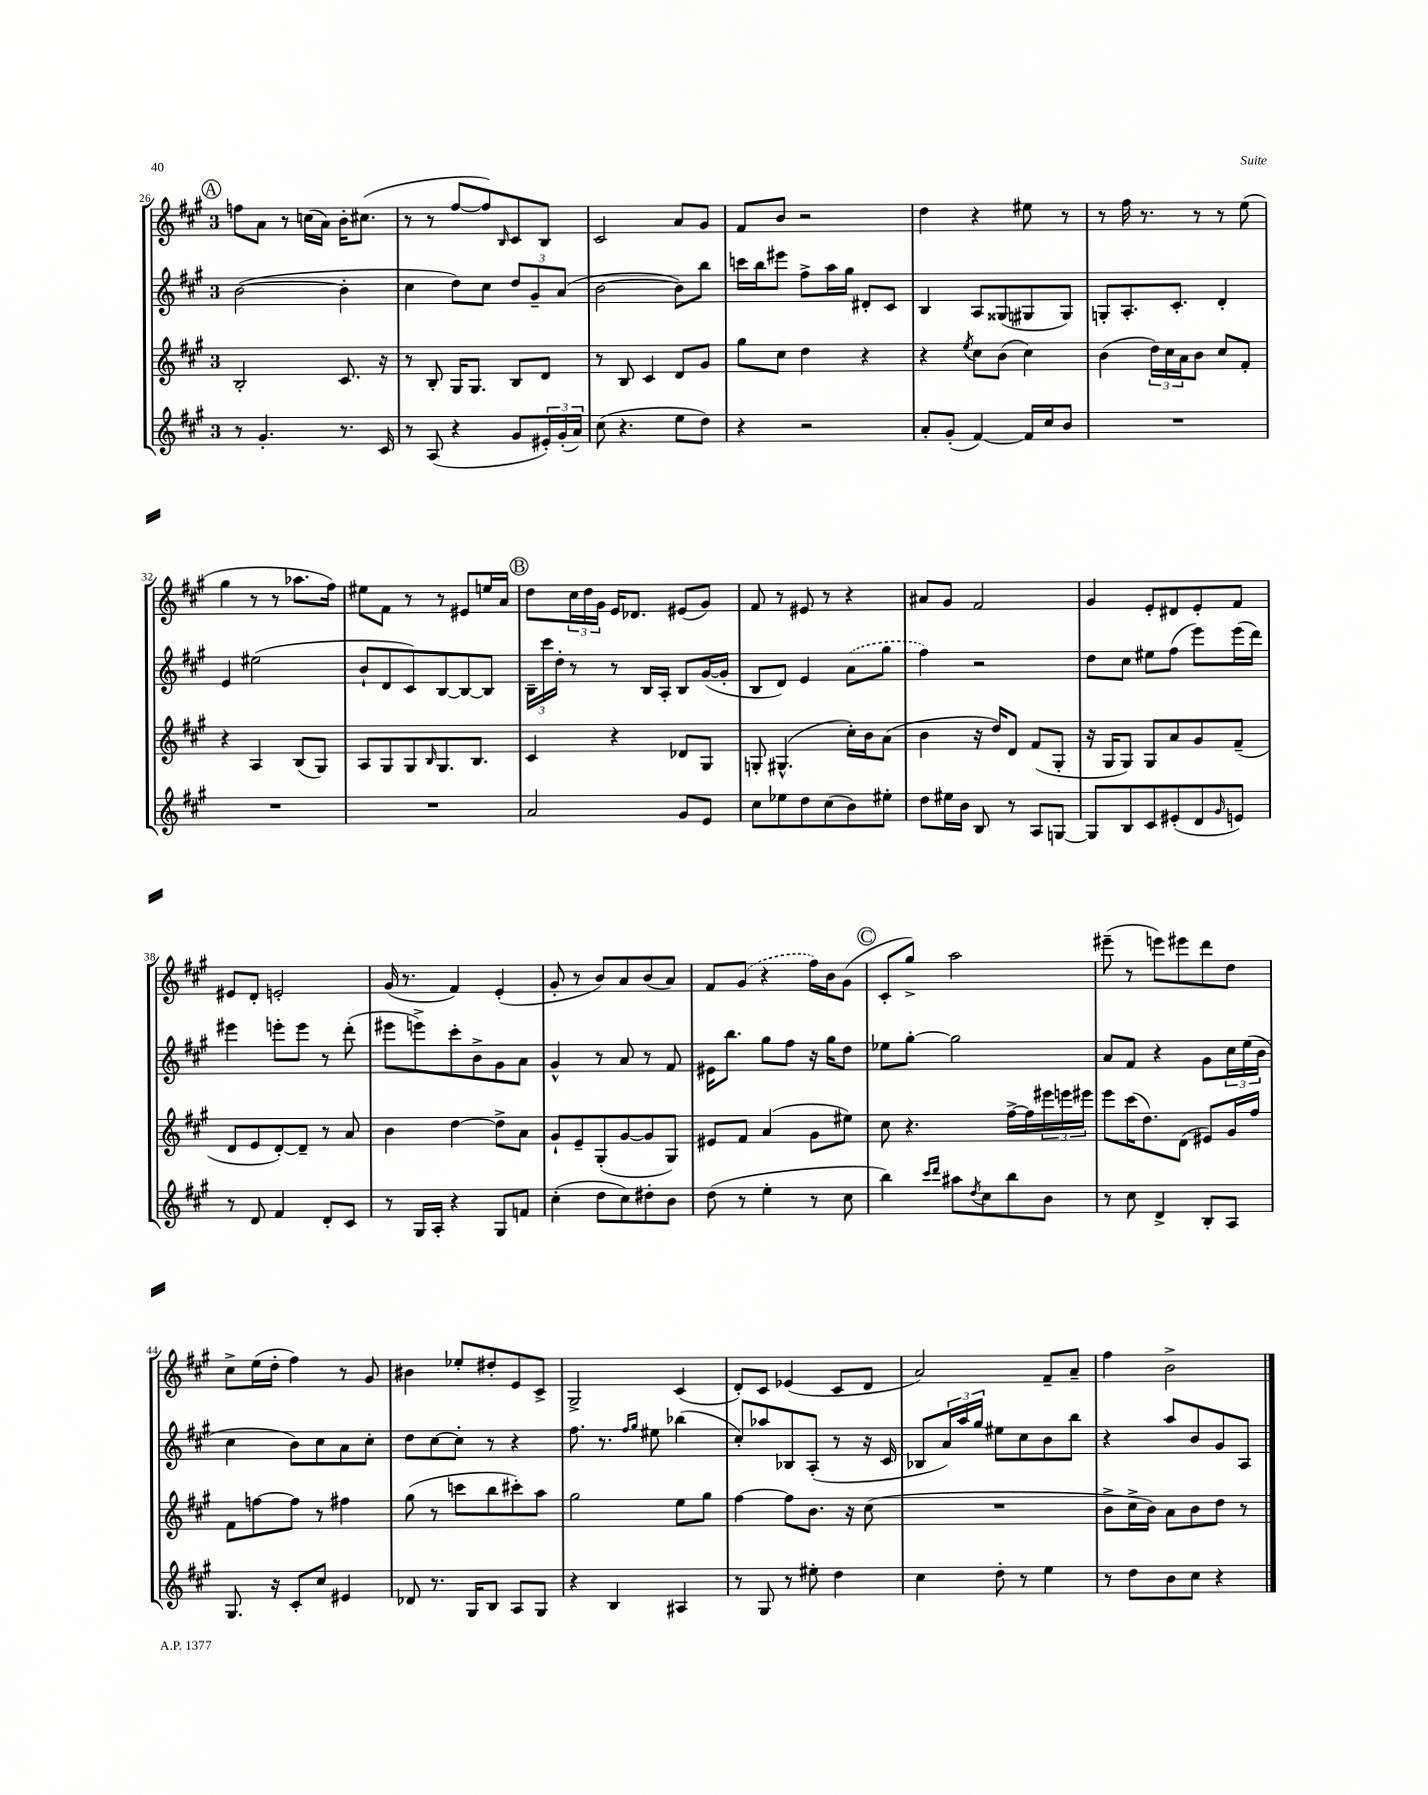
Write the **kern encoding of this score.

**kern	**kern	**kern	**kern
*staff4	*staff3	*staff2	*staff1
*clefG2	*clefG2	*clefG2	*clefG2
*k[f#c#g#]	*k[f#c#g#]	*k[f#c#g#]	*k[f#c#g#]
*M3/4	*M3/4	*M3/4	*M3/4
8r	2B'	([2b	8ff
4.g#'	.	.	8a
.	.	.	8r
.	.	.	(16cc
.	.	.	16a)
8.r	8.c#	4b']	16b'
.	.	.	(8.cc#
16c#	16r	.	.
=	=	=	=
8r	8r	4cc#	8r
(8A	8B'	.	8r
4r	16G#	8dd)	[8ff#
.	8.G#	.	.
.	.	8cc#	8ff#])
.	.	.	16qqB
8g#	8B	12dd	8c#
.	.	12g#~	.
24e#')	8d	.	8B
(24g#'	.	(12a	.
24a)	.	.	.
=	=	=	=
(8cc#	8r	[2b	2c#
4.r	8B	.	.
.	4c#	.	.
8ee	8d	8b])	8a
8dd)	8g#	8bb	8g#
=	=	=	=
4r	8gg#	16ccc	8f#
.	.	16bb	.
.	8cc#	8eee#	8b
2r	4dd	8ff#^	2r
.	.	16aa	.
.	.	16gg#	.
.	4r	8d#'	.
.	.	8c#	.
=	=	=	=
8a'	4r	4B	4dd
(8g#'	.	.	.
.	8qee	.	.
[4f#)	8cc#	8A	4r
.	(8b	(8G##	.
16f#]	4cc#)	8G#	8ee#
16cc#	.	.	.
8b	.	8G#)	8r
=	=	=	=
2.r	(4b	8G'	8r
.	.	8.A'	16ff#
.	.	.	8.r
.	24dd)	.	.
.	24cc#	.	.
.	.	8.c#'	.
.	24a	.	.
.	8b	.	8r
.	8cc#	4d'	8r
.	8f#'	.	(8ee
=	=	=	=
2.r	4r	4e	4gg#
.	4A	(2ee#	8r
.	.	.	8r
.	(8B	.	8.aa-
.	8G#)	.	.
.	.	.	16ff#)
=	=	=	=
2.r	8A	8b`	8ee#
.	8G#	8d	8f#
.	8G#	8c#)	8r
.	16qqB	.	.
.	8.G#	[8B	8r
.	.	8B_	8e#
.	8.B	.	.
.	.	8B]	16ee
.	.	.	16a
=	=	=	=
2a	4c#	24B~	8dd
.	.	24ccc#	.
.	.	24dd'	.
.	.	8r	24cc#
.	.	.	24dd
.	.	.	24g#
.	4r	8r	16e
.	.	.	8.d-
.	.	16B	.
.	.	16A'	.
8g#	8d-	8B	(8e#
8e	8G#	([16g#	8g#)
.	.	16g#']	.
=	=	=	=
8cc#	8G'	8B	8f#
8ee-	(4.G#^^	8d)	8r
8dd	.	4e	8e#
(8cc#	.	.	8r
8b)	16cc#')	(8a	4r
.	16b	.	.
8ee#'	(8a	8gg#	.
=	=	=	=
8dd	4b	4ff#)	8a#
16ee#	.	.	8g#
16b	.	.	.
8B	16r	2r	2f#
.	16dd)	.	.
8r	8d	.	.
8A	(8f#	.	.
[8G	8G#'	.	.
=	=	=	=
8G]	16r	8dd	4g#
.	16G#	.	.
8B	8G#)	8cc#	.
8c#	8G#	8ee#	8e'
(8e#'	8a	(8ff#	8d#
8d	8g#	8eee)	8e'
16qqg#	.	.	.
8e)	(8f#~	(16eee	8f#
.	.	16ddd)	.
=	=	=	=
8r	8d	4eee#	8e#
8d	8e	.	8d'
4f#	[8d')	8eee'	2e'
.	8d~]	8eee	.
8d'	8r	8r	.
8c#	8a	(8ddd'	.
=	=	=	=
8r	4b	8eee#	(16g#
.	.	.	8.r
16G#	.	8eee^)	.
16A'	.	.	.
4r	[4dd	8ccc#'	4f#)
.	.	8b^	.
8G#	8dd^]	8g#	(4e'
8f	8a	8a	.
=	=	=	=
(4cc#'	8g#`	4g#^^	8g#'
.	8e~	.	8r
8dd	(8G#'	8r	8b)
8cc#)	[8g#	8a	8a
8dd#'	8g#]	8r	(8b
8b	8G#)	8f#	8a)
=	=	=	=
(8dd	8e#	16e#	8f#
.	.	8.bb	.
8r	8f#	.	(8g#
4ee'	(4a	8gg#	4r
.	.	8ff#	.
8r	8g#	16r	16ff#)
.	.	16gg#	16b
8cc#	8ee#)	8dd	(8g#
=	=	=	=
4bb)	8cc#	8ee-	8c#'
.	4.r	[8gg#'	8gg#^)
16qqccc#	.	.	.
16qqddd	.	.	.
8aa#	.	2gg#]	2aa
8qdd	.	.	.
8cc#	.	.	.
8bb	[16ff#^	.	.
.	16ff#]	.	.
8b	24eee#	.	.
.	24eee	.	.
.	24eee#	.	.
=	=	=	=
8r	8eee	8a	(8eee#~
8cc#	(16ccc#	8f#	8r
.	8.dd)	.	.
4d^	.	4r	8eee)
.	(8d	.	8eee#
8B'	8e#)	8g#	8ddd
8A	16g#	24cc#	8dd
.	.	(24ee	.
.	16ff#	.	.
.	.	24b	.
=	=	=	=
8.G#	8f#	4cc#	8cc#^
.	[8ff	.	(16ee
16r	.	.	16dd'
8c#'	8ff]	8b)	4ff#)
8cc#	8r	8cc#	.
4e#	4ff#	8a	8r
.	.	8cc#'	8g#
=	=	=	=
8d-	(8gg#	8dd	4b#
8.r	8r	[8cc#	.
.	8ccc	8cc#']	8ee-'
16G#	.	.	.
8B	8bb	8r	8dd#'
8A	8ccc#')	4r	8e
8G#	8aa	.	8c#^
=	=	=	=
4r	2gg#	8.ff#	2G#^
.	.	8.r	.
4B	.	.	.
.	.	16qqff#	.
.	.	16qqgg#	.
.	.	8ee#	.
4A#	8ee	(4bb-	(4c#
.	8gg#	.	.
=	=	=	=
8r	[4ff#	8cc#')	8d')
8G#	.	8aa-	8c#
8r	8ff#]	8B-	(4e-
8ee#'	8.b	(8A'	.
4dd	.	8r	8c#
.	16r	.	.
.	(8cc#	16r	8d
.	.	16c#	.
=	=	=	=
4cc#	2.r	8B-	2a)
.	.	24a)	.
.	.	24aa	.
.	.	24gg#	.
8dd'	.	8ee#	.
8r	.	8cc#	.
4ee	.	8b	8f#~
.	.	8bb	8a~
=	=	=	=
8r	8b^	4r	4ff#
8dd	16cc#^	.	.
.	16b)	.	.
8b	8a	8aa	2b^
8cc#	8b	8b	.
4r	8dd	8g#	.
.	8r	8A	.
==	==	==	==
*-	*-	*-	*-
